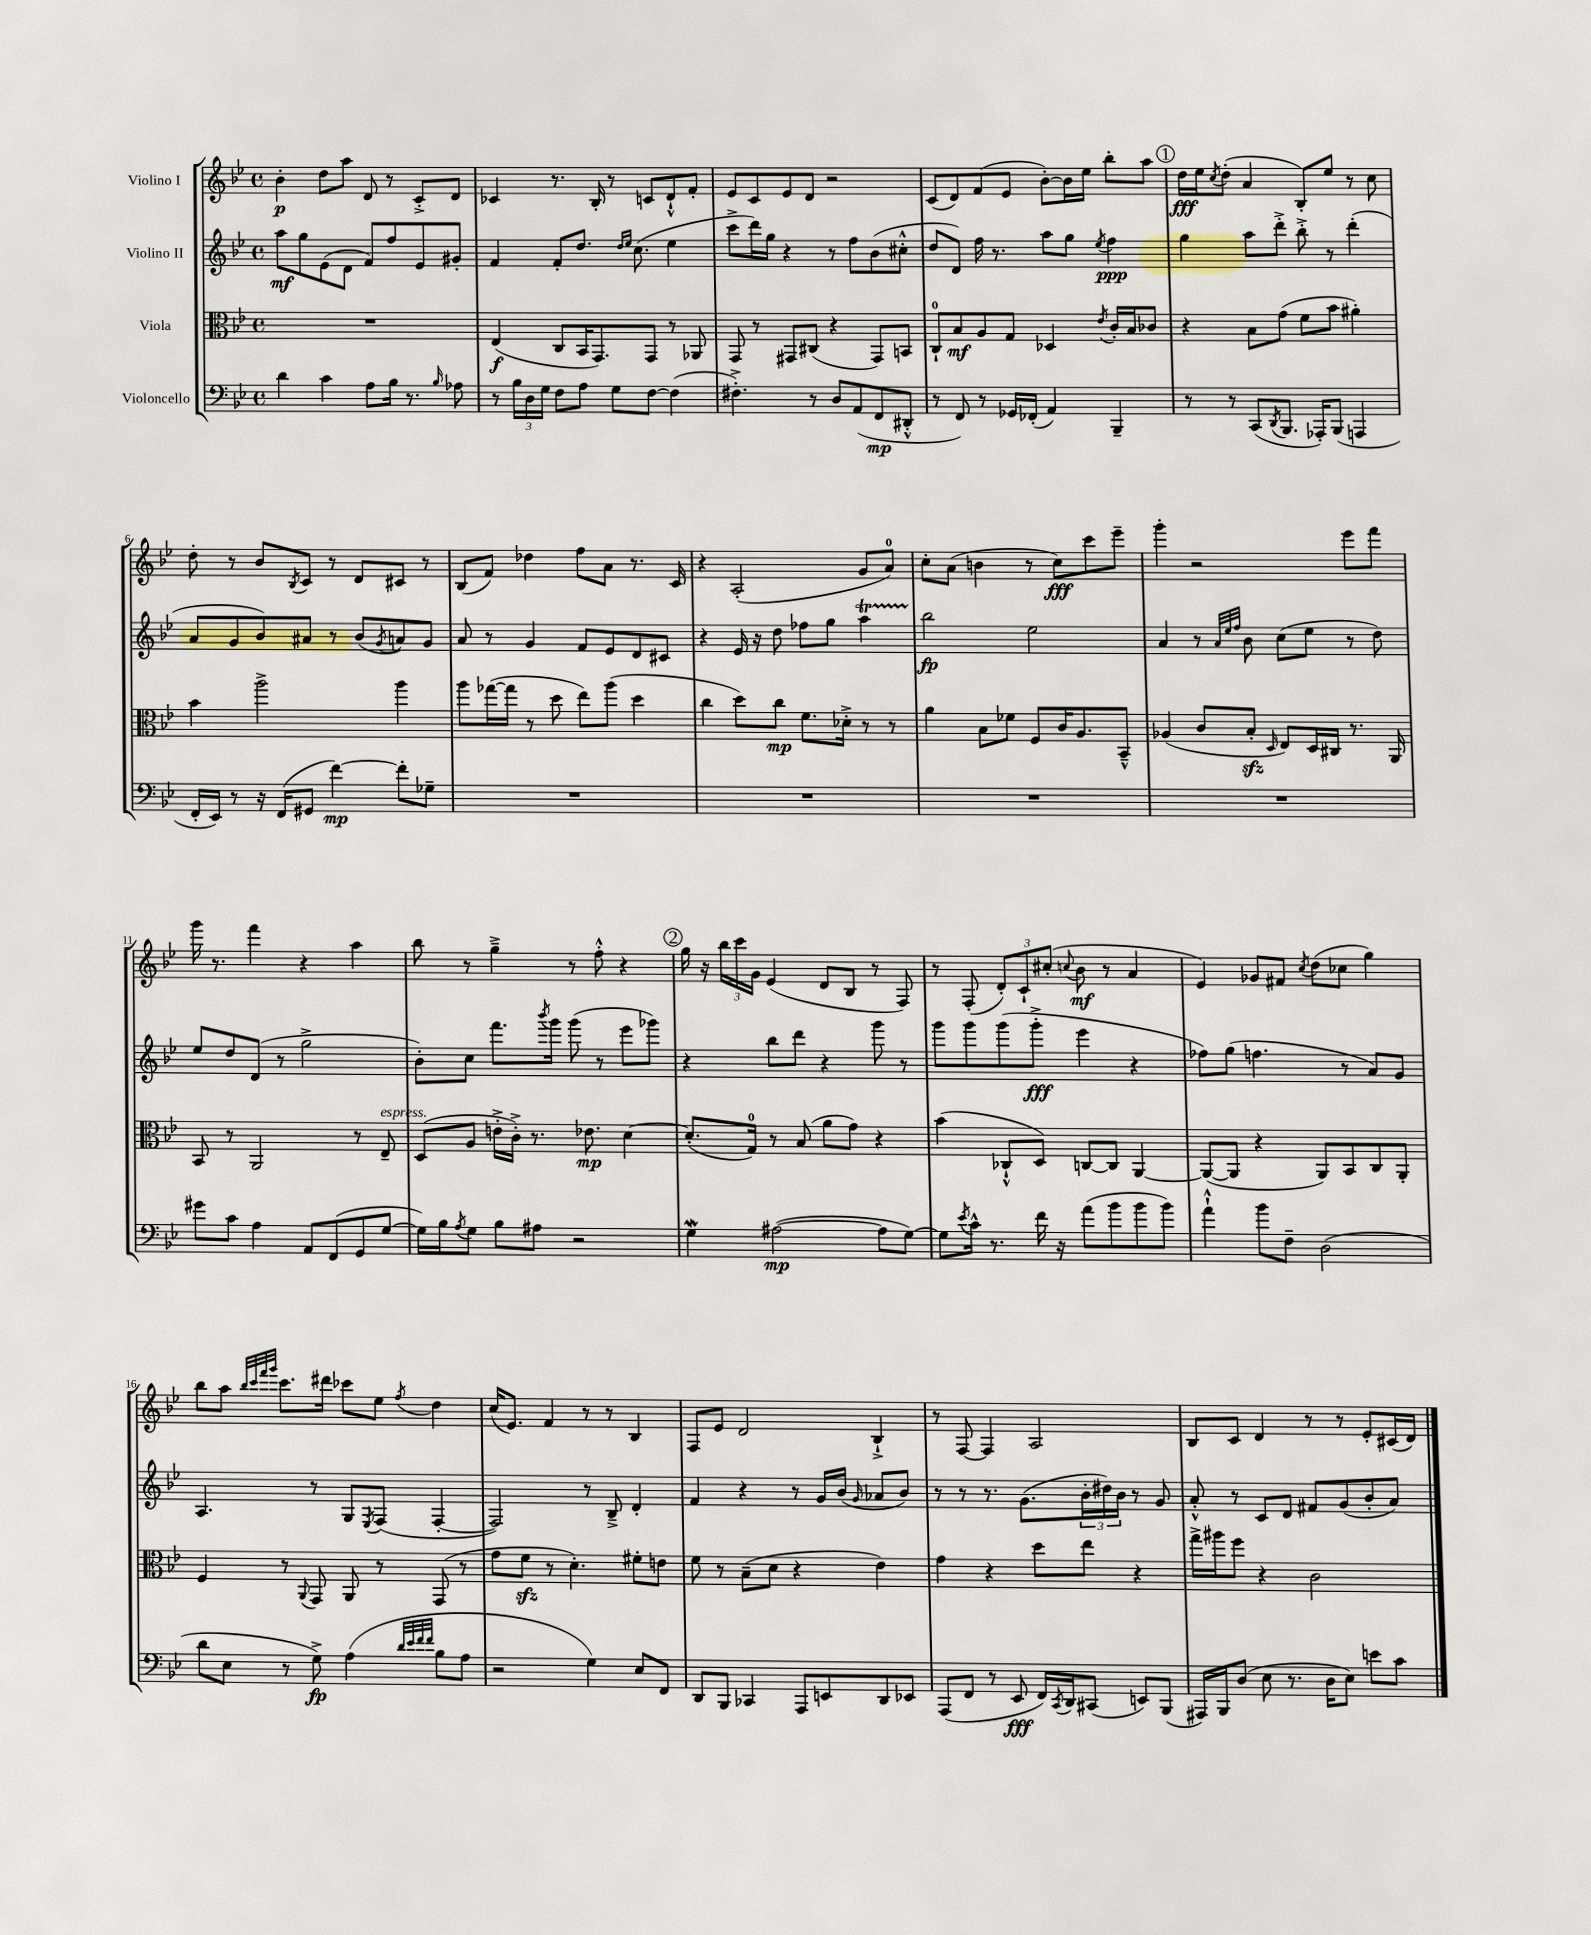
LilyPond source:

<<
\new StaffGroup <<
\new Staff = "s0" \with { instrumentName = "Violino I" } {
    \clef treble \key bes \major \defaultTimeSignature \time 4/4
    bes'4-.\p d''8 a''8 d'8 r8 c'8-.-> d'8 |
    ces'4 r8. bes16-. r8 c'8 d'8-!-^ f'8-. |
    ees'8 c'8 ees'8 d'8 r2 |
    c'8( d'8) f'8( ees'8 bes'8~-.) bes'16 ees''16 bes''8-. a''8 |
    \mark \markup { \circle "1" } d''16\fff ees''16 \acciaccatura { c''8 } d''8-.( a'4 bes8-.) ees''8 r8 c''8 |
    d''8-. r8 bes'8 \acciaccatura { bes8 } c'8 r8 d'8 cis'8 r8 |
    bes8( f'8) des''4 f''8 a'8 r8. c'16 |
    r4 a2-.( g'8 a'8-0) |
    c''8-. a'8( b'4 r8 c''8\fff) c'''8 ees'''8-- |
    g'''4-. r2 ees'''8 f'''8 |
    g'''16 r8. f'''4 r4 a''4 |
    bes''8 r8 g''4---> r8 f''8-.-^ r4 |
    \mark \markup { \circle "2" } g''16 r16 \tuplet 3/2 { bes''16 c'''16 g'16 } ees'4( d'8 bes8 r8 f8) |
    r8 f8-.( \tuplet 3/2 { d'8-.) c'8-! cis''8-.( } \appoggiatura { c''8 } bes'8\mf r8 a'4 |
    ees'4) ges'8 fis'8 \acciaccatura { c''8 } d''8( ces''8 g''4) |
    bes''8 a''8 \grace { bes''32 c'''32 f'''32 g'''32 } c'''8. dis'''16 ces'''8 ees''8 \acciaccatura { f''8 } d''4 |
    c''16( ees'8.) f'4 r8 r8 bes4 |
    f8 ees'8 d'2 bes4-!-> |
    r8 f8~ f4 a2 |
    bes8 c'8 d'4 r8 r8 ees'8-. cis'16( d'16) \bar "|." |
}
\new Staff = "s1" \with { instrumentName = "Violino II" } {
    \clef treble \key bes \major \defaultTimeSignature \time 4/4
    a''8\mf g''8 ees'8( d'8 f'8) f''8 ees'8 gis'8-. |
    f'4 f'8-. d''8. \grace { d''16 ees''16 } c''8.( ees''4 |
    c'''8-> d'''16) g''16 r4 r8 f''8 bes'8( cis''8-.-^ |
    d''8 d'8) f''16 r8. a''8 g''8 \acciaccatura { ees''8 } f''4\ppp |
    \mark \markup { \circle "1" } g''4 a''8 d'''8-.-> bes''8-.-> r8 d'''4-.( |
    a'8 g'8 bes'8) ais'8 r8 bes'8( \acciaccatura { g'8 } a'8) g'8 |
    a'8 r8 g'4 f'8 ees'8 d'8 cis'8 |
    r4 ees'16 r16 d''8 fes''8 g''8 a''4\startTrillSpan |
    bes''2\stopTrillSpan\fp ees''2 |
    a'4 r8 \grace { a'32 ees''32 f''32 } bes'8 c''8( ees''8 r8 d''8) |
    ees''8 d''8 d'8( r8 g''2-> |
    bes'8-.) c''8 f'''8. \acciaccatura { bes'''8 } g'''16 g'''8( r8 ees'''8 ges'''8) |
    \mark \markup { \circle "2" } r4 bes''8 d'''8 r4 g'''8 r8 |
    g'''8 g'''8 g'''8( g'''8-.->\fff ees'''4 r4 |
    fes''8) g''8( f''4. r8 a'8) g'8 |
    a4. r8 g8 \acciaccatura { ees8 } f8( f4~-. |
    f2) r8 bes8---> d'4-. |
    f'4 r4 r8 g'16 bes'16( \grace { g'16 } aes'8 bes'8) |
    r8 r8 r8. g'8.( \tuplet 3/2 { bes'16-. dis''16) bes'16 } r8 g'8 |
    a'8-.-^ r8 c'8 d'8 fis'8 g'8( bes'8-. a'8) \bar "|." |
}
\new Staff = "s2" \with { instrumentName = "Viola" } {
    \clef alto \key bes \major \defaultTimeSignature \time 4/4
    R1 |
    ees4\f( c8 bes,16 g,8.) g,8 r8 aes,8 |
    g,8 r8 gis,8 cis8( r4 gis,8) b,8 |
    c8-0-! bes8\mf a8 g8 des4 \acciaccatura { ees'8 } c'16-. bes16 ces'8 |
    \mark \markup { \circle "1" } r4 bes8 g'8( f'8 bes'8 ais'4-.) |
    bes'4 a''2-> a''4 |
    a''8 ges''16~( ges''16 r8 d''8 ees''8) a''8( d''4 |
    c''4 d''8) c''8\mp f'8. des'16-.-> r8 r8 |
    a'4 bes8 fes'8 f8 c'16 a8. bes,8---^ |
    aes4( c'8 bes8-.\sfz \grace { d16 } ees8) d16 cis16 r8. a,16 |
    bes,8 r8 a,2 r8 ees8--^\markup { \italic "espress." } |
    d8( a8 e'16-.-> c'16-.->) r8. ees'8.\mp d'4~ |
    \mark \markup { \circle "2" } d'8.-.( g16-0) r8 bes8( a'8 g'8) r4 |
    bes'4( ces8-!-^ d8) c8~ c8 a,4~ |
    a,8~( a,8 r4 a,8) bes,8 c8 a,8-. |
    f4 r8 \appoggiatura { a,8 } g,8 a,8 r8 g,8( r8 |
    g'8 f'8\sfz r8 d'4.-.) fis'8-. e'8 |
    f'8 r8 bes8--( d'8 r4 ees'4) |
    g'4 r4 d''8 ees''8 r4 |
    g''16-> ais''16 f''8 r4 c'2 \bar "|." |
}
\new Staff = "s3" \with { instrumentName = "Violoncello" } {
    \clef bass \key bes \major \defaultTimeSignature \time 4/4
    d'4 c'4 a8 bes16 r8. \grace { bes16 } aes8 |
    r8 \tuplet 3/2 { bes16 d16 g16 } f8 a8 g8 f8~ f4( |
    fis4.-.->) r8 d8 a,8( f,8\mp dis,8-.-^ |
    r8 f,8) r8 ges,16 fes,16-.( a,4) bes,,4-- |
    \mark \markup { \circle "1" } r8 r8 c,8( \acciaccatura { d,8 } bes,,8. aes,,16-.) bes,,8( a,,4 |
    f,16-. ees,16) r8 r16 f,16( gis,8 f'4~\mp) f'8-. ges8-- |
    R1 |
    R1 |
    R1 |
    R1 |
    gis'8 c'8 a4 a,8 f,8( g,8 g8~ |
    g16) bes16 \acciaccatura { a8 } g8 bes8 ais8 r2 |
    \mark \markup { \circle "2" } g4\mordent ais2~\mp( ais8 g8~) |
    g8 \acciaccatura { ees'8 } c'16-^ r8. f'16 r16 a'8( bes'8 bes'8 bes'8) |
    a'4-!-^ bes'8 f8-- d2( |
    d'8 ees8 r8 g8->\fp) a4( \grace { d'32 ees'32 f'32 f'32 } bes8 a8 |
    r2 g4) ees8 f,8 |
    d,8 bes,,8 ces,4 a,,8 e,8 d,8 ees,8 |
    a,,8( f,8 r8 ees,8\fff f,16) \acciaccatura { c,8 } d,16 cis,8( e,8) bes,,8( |
    ais,,16) bes,,16 d8( ees8 r8. d16 ees8) e'8 c'8 \bar "|." |
}
>>
>>
